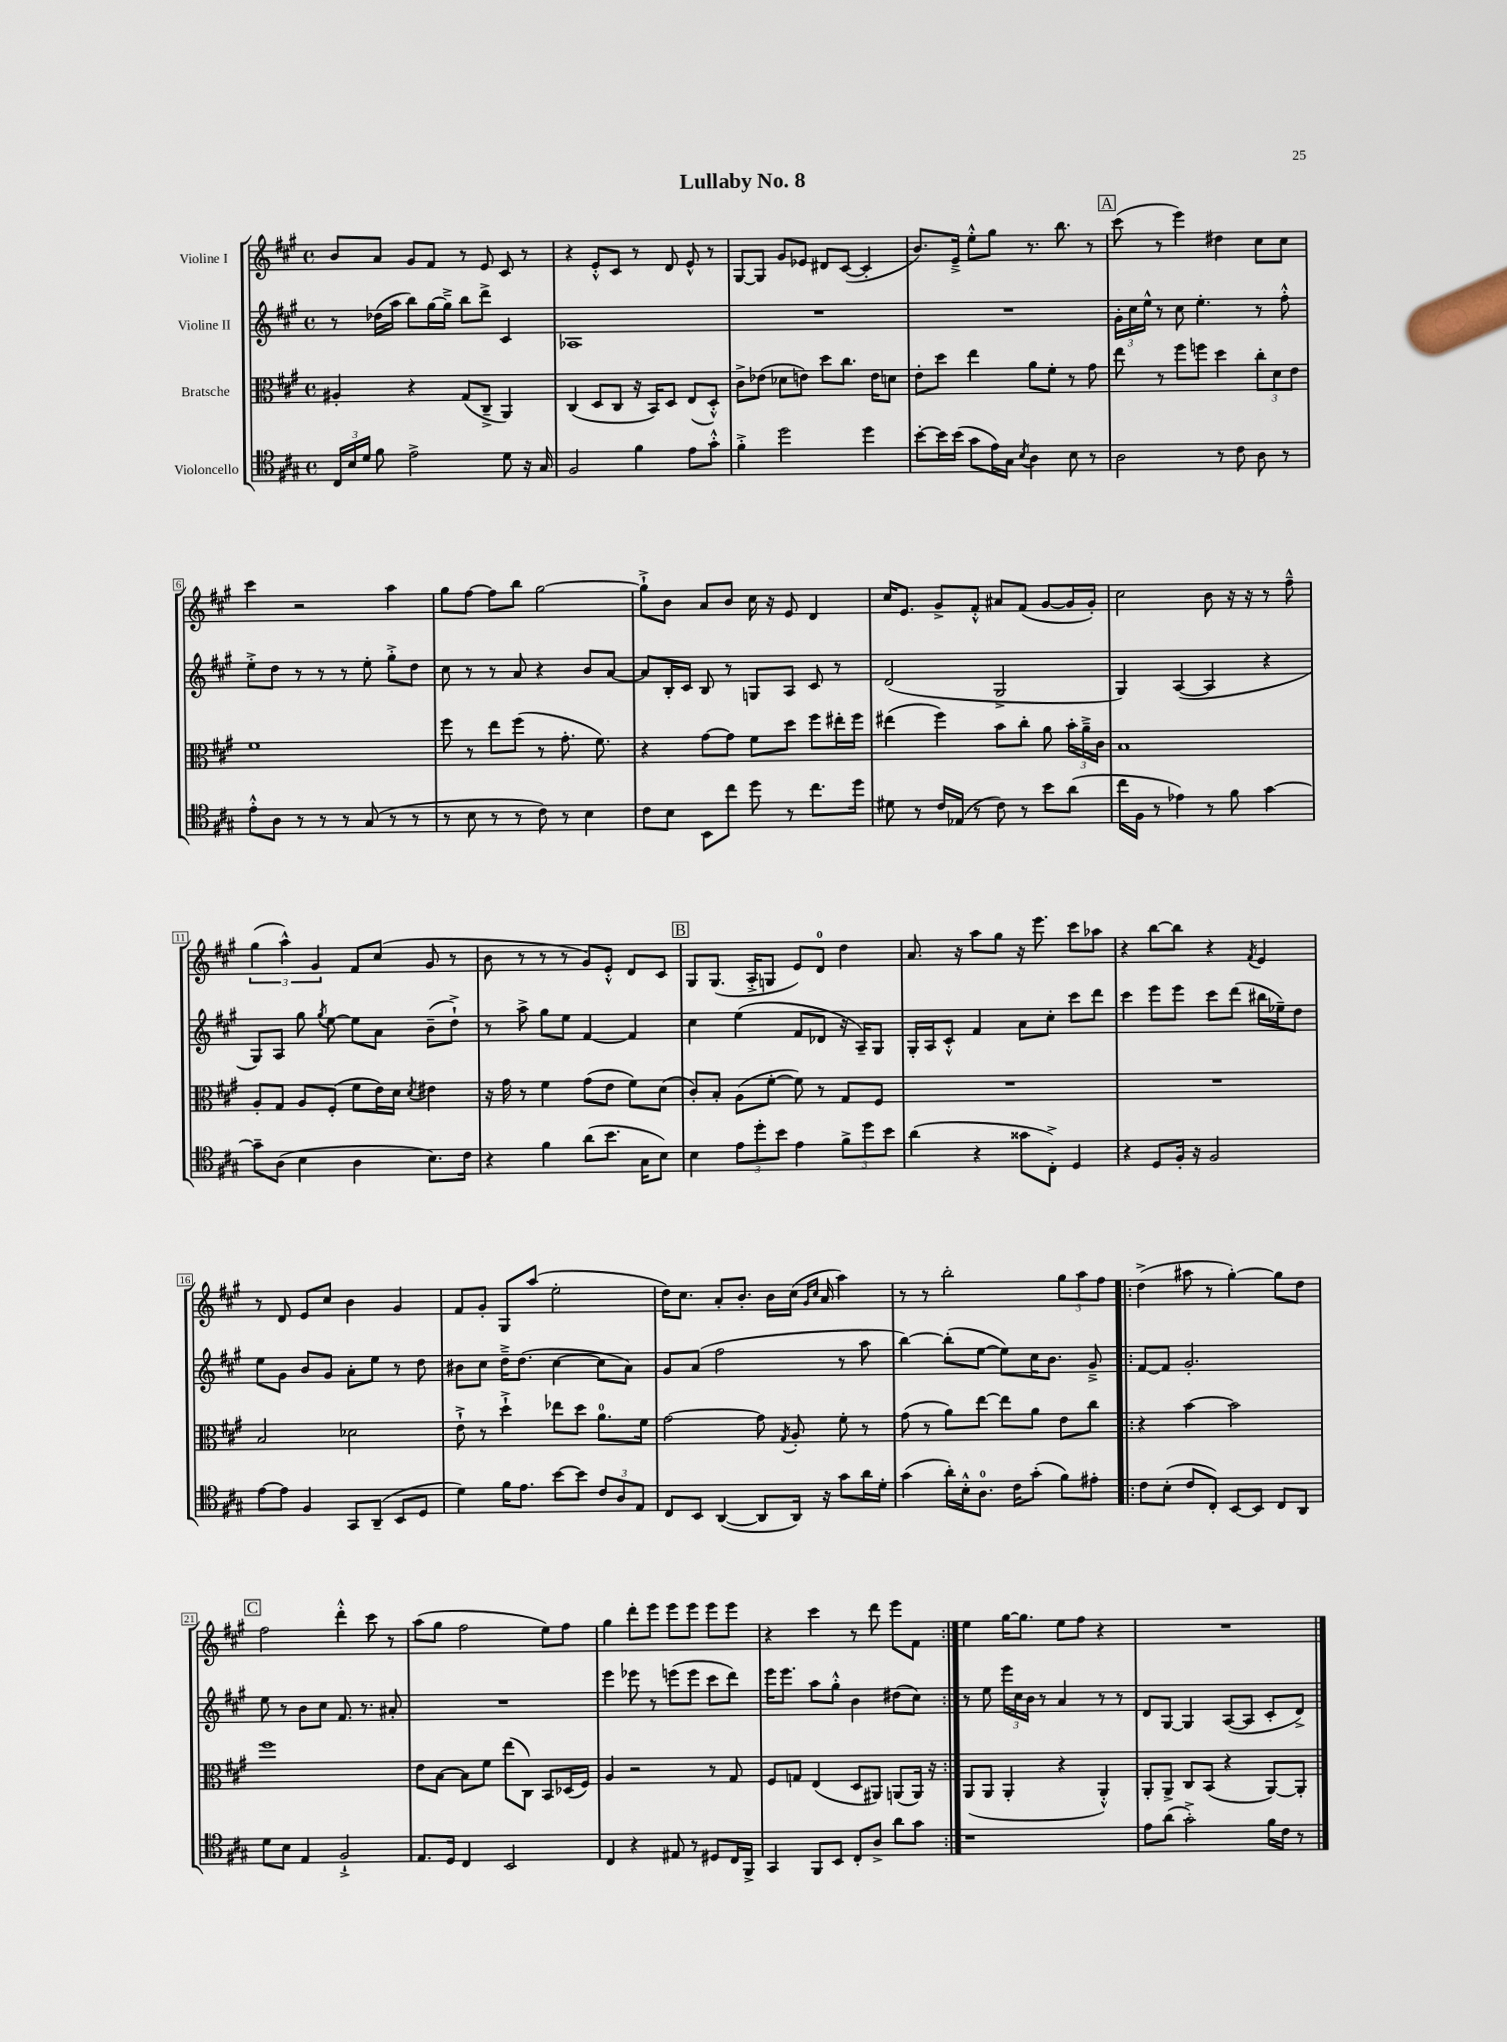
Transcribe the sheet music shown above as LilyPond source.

\header { title = "Lullaby No. 8" }
<<
\new StaffGroup <<
\new Staff = "s0" \with { instrumentName = "Violine I" } {
    \clef treble \key a \major \defaultTimeSignature \time 4/4
    \autoBeamOff b'8[ a'8] gis'8[ fis'8] r8 e'8 cis'8 r8 |
    r4 e'8[-.-^ cis'8] r8 d'8 e'8-^ r8 |
    gis8[~ gis8] gis'8[ ees'8] dis'8[ cis'8]~( cis'4-. |
    b'8.[) e'16]---> e''8[-.-^ gis''8] r8. b''8. r8 |
    \mark \markup { \box "A" } cis'''8( r8 e'''4) dis''4 cis''8[ cis''8] |
    cis'''4 r2 a''4 |
    gis''8[ fis''8]~ fis''8[ b''8] gis''2~ |
    gis''8[-!-> b'8] a'8[ b'8] cis''16 r16 e'8 d'4 |
    cis''16[ e'8.] gis'8[-> fis'8]-.-^ ais'8[ fis'8]( gis'8[~ gis'16 gis'16]-.) |
    cis''2 b'8 r16 r16 r8 fis''8---^ |
    \tuplet 3/2 { gis''4( a''4-^) gis'4 } fis'8[ cis''8]( gis'8 r8 |
    b'8 r8 r8 r8 gis'8[) e'8]-.-^ d'8[ cis'8] |
    \mark \markup { \box "B" } gis8[ gis8.]( a16[-.-> g8] e'8[) d'8]-0 d''4 |
    a'8. r16 a''8[ gis''8] r16 e'''8. cis'''8[ aes''8] |
    r4 b''8[~ b''8] r4 \acciaccatura { fis'8 } e'4 |
    r8 d'8 e'8[ cis''8] b'4 gis'4 |
    fis'8[ gis'8]-. gis8[ a''8]( e''2-. |
    d''16[) cis''8.] a'8[-. b'8.]-. b'16[ cis''16]( \grace { gis'16[ cis''16] } a'16 a''4) |
    r8 r8 b''2-. \tuplet 3/2 { gis''8[ a''8 fis''8] } |
    \repeat volta 2 { d''4->( ais''8 r8 gis''4~-.) gis''8[ d''8] |
    \mark \markup { \box "C" } fis''2 d'''4-.-^ cis'''8 r8 |
    a''8[( gis''8] fis''2 e''8[) fis''8] |
    gis''4 d'''8[-. e'''8] e'''8[ e'''8] e'''8[ e'''8] |
    r4 cis'''4 r8 d'''8 e'''8[ fis'8] | }
    e''4 gis''16[~ gis''8.] e''8[ fis''8] r4 |
    R1 \bar "|." |
}
\new Staff = "s1" \with { instrumentName = "Violine II" } {
    \clef treble \key a \major \defaultTimeSignature \time 4/4
    \autoBeamOff r8 des''16[( a''16] b''8[) gis''16~ gis''16]---> b''8[ d'''8]-> cis'4 |
    aes1 |
    R1 |
    R1 |
    \mark \markup { \box "A" } \tuplet 3/2 { gis'16[-. cis''16 e''16]-^ } r8 cis''8 e''4.-. r8 fis''8-.-^ |
    e''8[-.-> d''8] r8 r8 r8 e''8-. gis''8[-.-> d''8] |
    cis''8 r8 r8 a'8 r4 b'8[ a'8]~ |
    a'8[ b16-. cis'16] b8 r8 g8[ a8] cis'8 r8 |
    d'2( gis2-> |
    gis4) a4~( a4 r4 |
    gis8[) a8] gis''8 \acciaccatura { gis''8 } e''8~ e''8[ a'8] b'8[--( d''8]-!->) |
    r8 a''8-> gis''8[ e''8] fis'4~ fis'4 |
    \mark \markup { \box "B" } cis''4 e''4( fis'8[ des'8] r16 a16[--) gis8] |
    gis16[-. a16 cis'8]-.-^ fis'4 a'8[ cis''8]-. cis'''8[ d'''8] |
    cis'''4 e'''8[ e'''8] cis'''8[ d'''8]( bis''16[ ees''16--) d''8] |
    e''8[ gis'8] b'8[ gis'8] a'8[-. e''8] r8 d''8 |
    bis'8[ cis''8] d''16[---> d''8.]( cis''4~ cis''8[ a'8]) |
    gis'8[ a'8]( fis''2 r8 a''8 |
    b''4~) b''8[-.( e''8]~ e''8[) cis''16 b'8.] gis'8---> |
    \repeat volta 2 { fis'8[~ fis'8] gis'2.-. |
    \mark \markup { \box "C" } e''8 r8 b'8[ cis''8] fis'8. r8. ais'8-. |
    R1 |
    e'''4 ees'''8 r8 e'''8[( e'''8] cis'''8[ d'''8]) |
    e'''16[ e'''8.] a''8[ gis''8]-.-^ b'4 dis''8[( cis''8]) | }
    r8 e''8 \tuplet 3/2 { e'''16[ cis''16 b'16] } r8 a'4 r8 r8 |
    d'8[ gis8]~ gis4 a8[~( a8] cis'8[-. d'8]->) \bar "|." |
}
\new Staff = "s2" \with { instrumentName = "Bratsche" } {
    \clef alto \key a \major \defaultTimeSignature \time 4/4
    \autoBeamOff ais4-. r4 gis8[( cis8]---> a,4) |
    cis4( d8[ cis8] r16 b,16[) d8] e8[( d8]-.-^) |
    cis'8[-> ees'8]( des'8[ e'8]) d''8[ cis''8.] e'16[ d'8] |
    e'8[-. d''8] e''4 a'8[ fis'8]-. r8 gis'8 |
    \mark \markup { \box "A" } e''8 r8 fis''8[ f''8] d''4 \tuplet 3/2 { cis''8[-. d'8 e'8] } |
    fis'1 |
    fis''8 r8 e''8[ fis''8]( r8 gis'8.-. fis'8.) |
    r4 gis'8[~ gis'8] fis'8[ d''8] fis''8[ eis''16-. fis''16] |
    eis''4( fis''4) b'8[ cis''8]-. a'8 \tuplet 3/2 { b'16[-. a'16---> cis'16] } |
    b1 |
    a8[-. gis8] a8[ fis8]-.( fis'8[ e'16) d'16] \acciaccatura { d'8 } eis'4 |
    r16 gis'16 r8 fis'4 gis'8[( e'8] fis'8[) d'8]( |
    \mark \markup { \box "B" } cis'8[-.) b8]-. a8[( fis'8]~-. fis'8) r8 gis8[ fis8] |
    R1 |
    R1 |
    b2 des'2 |
    e'8-!-> r8 d''4-!-> ees''8[ d''8] a'8.[-0 fis'16] |
    gis'2~ gis'8 \acciaccatura { gis8 } a8-. fis'8-. r8 |
    gis'8( r8 a'8[) e''8]~ e''8[ a'8] e'8[ cis''8] |
    \repeat volta 2 { r4 b'4~ b'2 |
    \mark \markup { \box "C" } fis''1 |
    e'8[ b8]~ b8[ fis'8] e''8[( cis8]) b,8[ des16( fis16]) |
    a4 r2 r8 gis8 |
    fis8[ g8] e4( d8[ ais,8]) a,8[( a,16]) r16 | }
    a,8[( a,8] a,4-. r4 a,4-.-^) |
    a,8[-. a,8]-> cis8[ b,8]( r4 a,8[~) a,8]-. \bar "|." |
}
\new Staff = "s3" \with { instrumentName = "Violoncello" } {
    \clef tenor \key a \major \defaultTimeSignature \time 4/4
    \autoBeamOff \tuplet 3/2 { cis16[ b16 d'16] } fis'8 e'2-> d'8 r16 gis16 |
    fis2 fis'4 e'8[ gis'8]-.-^ |
    fis'4-.-> d''2 d''4 |
    b'8[~-. b'16 b'16]( gis'8[ e'16) gis16] \acciaccatura { b8 } a4 b8 r8 |
    \mark \markup { \box "A" } a2 r8 cis'8 a8 r8 |
    e'8[-.-^ a8] r8 r8 r8 gis8( r8 r8 |
    r8 b8 r8 r8 cis'8) r8 b4 |
    cis'8[ b8] b,8[ cis''8] d''8 r8 cis''8.[ d''16] |
    dis'8 r8 cis'16[ ees16]( r8 cis'8) r8 b'8[ a'8]( |
    cis''16[ fis16] r8 ees'4) r8 fis'8 gis'4~ |
    gis'8[-- a8]( b4 a4 b8.[) cis'16] |
    r4 fis'4 a'8[( b'8.] gis16[ b8]) |
    \mark \markup { \box "B" } b4 \tuplet 3/2 { e'8[ d''8-. b'8] } e'4 \tuplet 3/2 { fis'8[-> d''8 b'8] } |
    a'4( r4 gisis'8[ cis8]-.->) d4 |
    r4 d8[ fis16]-. r16 fis2 |
    e'8[~ e'8] fis4 gis,8[ a,8]--( b,8[ d8] |
    d'4) fis'16[ e'8.] b'8[~ b'8] \tuplet 3/2 { cis'8[ a8 e8] } |
    cis8[ b,8] a,4~( a,8[ a,16]) r16 gis'8[ a'16 d'16]-. |
    gis'4( a'16[-.) b16-.-^ a8.]-0 cis'16[ gis'8]-.( fis'8[) eis'8]-. |
    \repeat volta 2 { cis'8[ b8]-.( cis'8[ cis8]-.) b,8[~ b,8] cis8[ a,8] |
    \mark \markup { \box "C" } d'8[ b8] e4 fis2-!-> |
    e8.[ d16] cis4 b,2 |
    cis4 r4 eis8 r8 dis8[ cis16 fis,16]-> |
    gis,4 fis,8[ b,8] cis8[-. a8]-> a'8[ gis'8] | }
    r1 |
    e'8[ a'8]( gis'2-.->) fis'16[ cis'16] r8 \bar "|." |
}
>>
>>
\layout { \context { \Score \override BarNumber.stencil = #(make-stencil-boxer 0.1 0.3 ly:text-interface::print) } }
